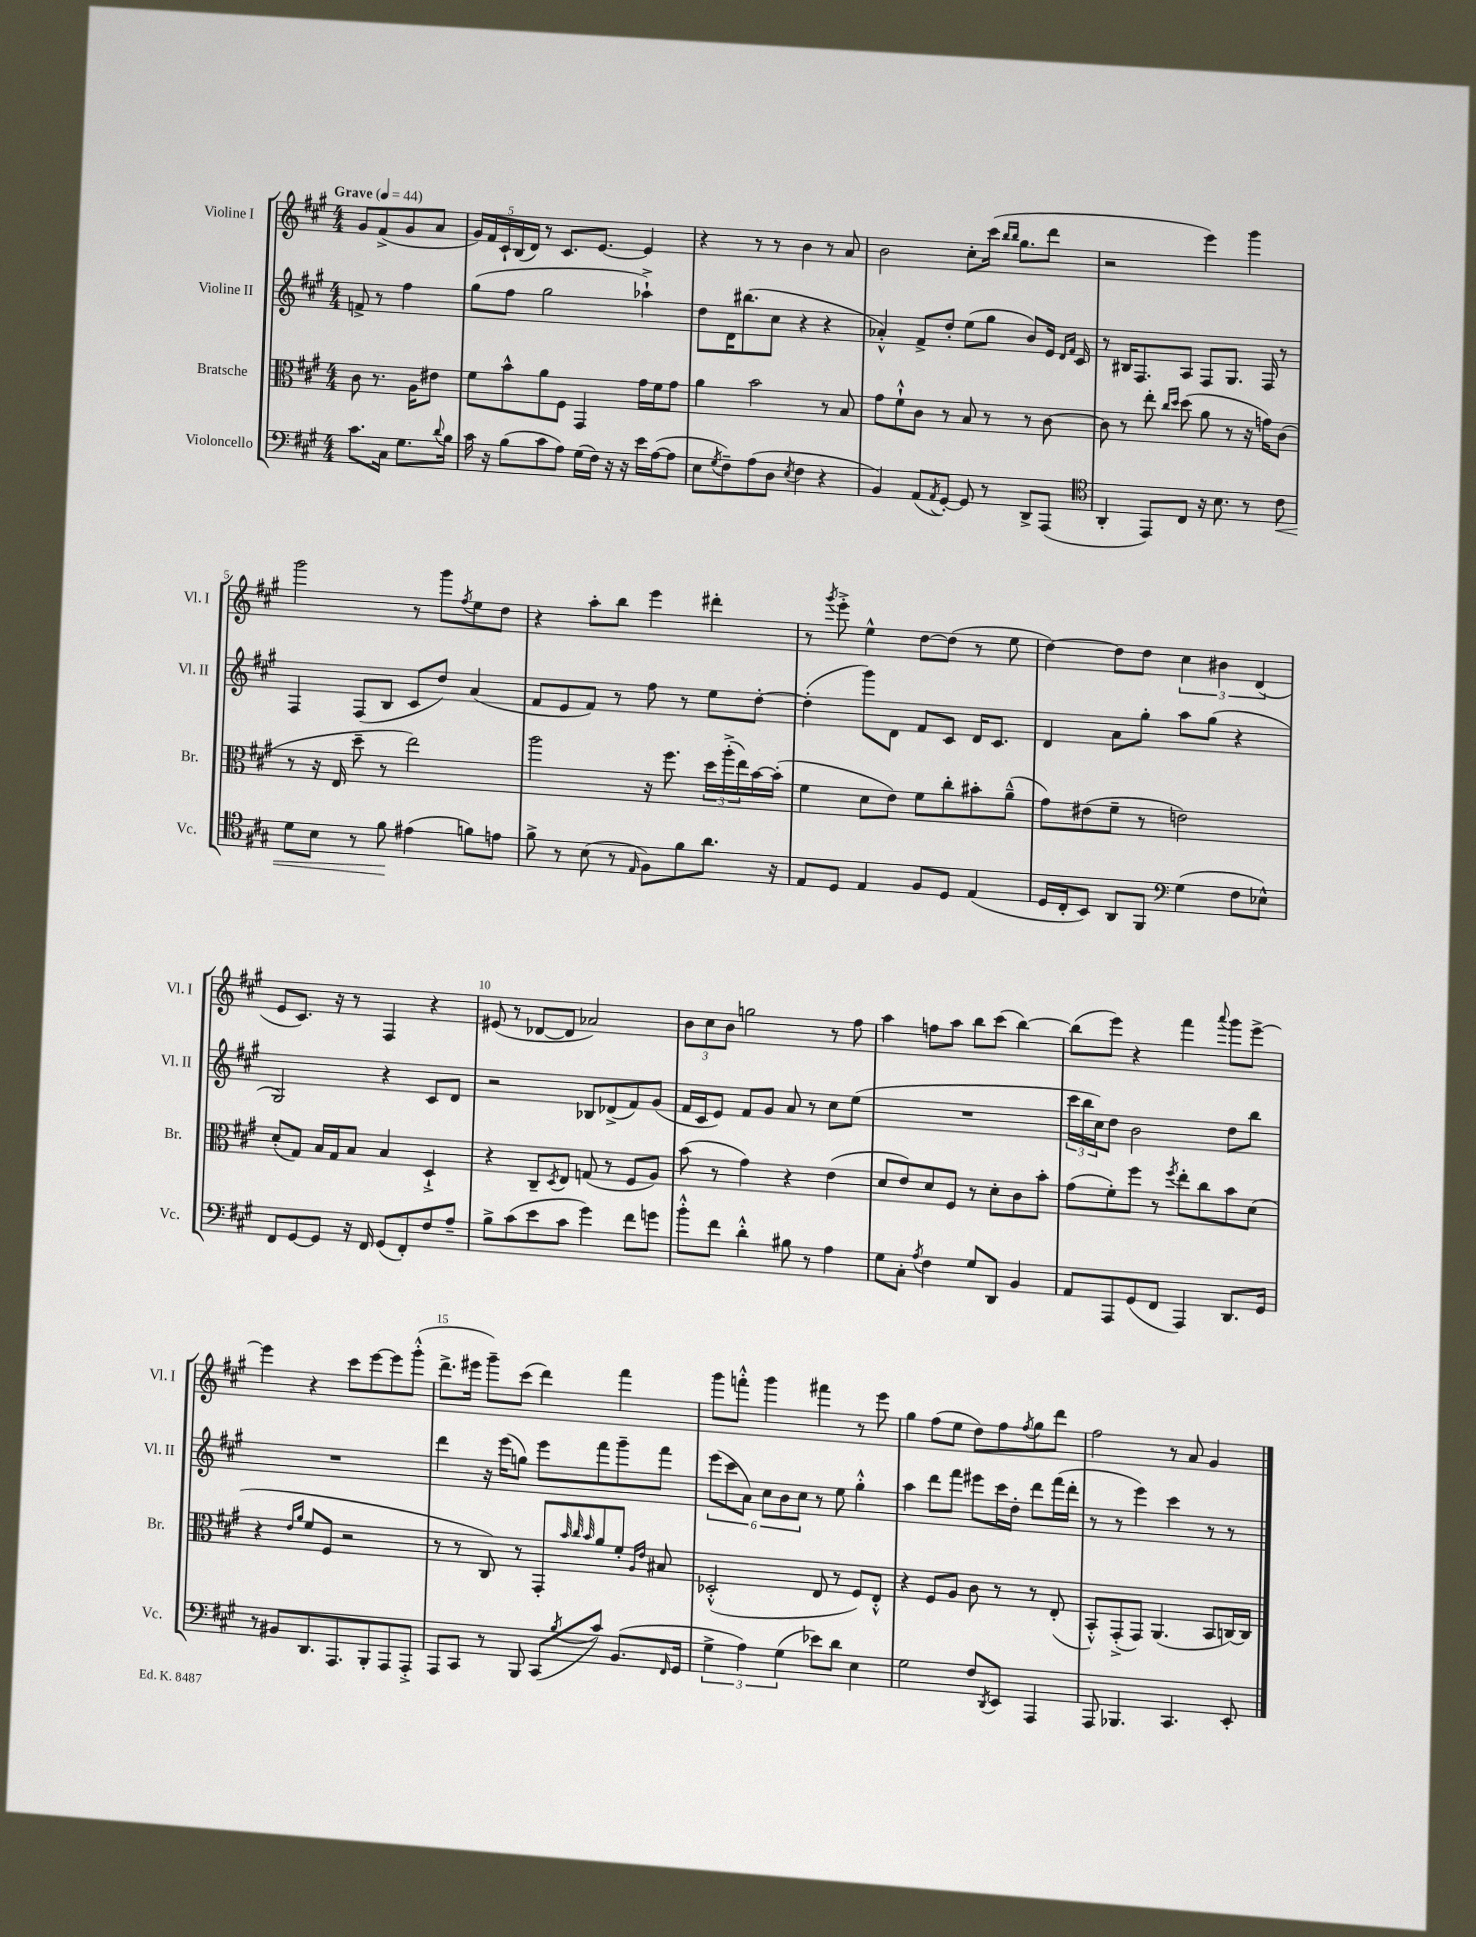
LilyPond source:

<<
\new StaffGroup <<
\new Staff = "s0" \with { instrumentName = "Violine I" shortInstrumentName = "Vl. I" } {
    \clef treble \key a \major \numericTimeSignature \time 4/4 \partial 2 \tempo "Grave" 4 = 44
    gis'8 fis'8->( gis'8 a'8 |
    \tuplet 5/4 { gis'16) fis'16 cis'16-! b16( d'16) } r8 cis'8. e'8.~ e'4 |
    r4 r8 r8 b'4 r8 a'8 |
    b'2 cis''8-. cis'''16( \grace { b''16 b''16 } gis''8. d'''8 |
    r2 e'''4) gis'''4 |
    gis'''2 r8 gis'''8 \acciaccatura { fis''8 } e''8 d''8 |
    r4 a''8-. b''8 e'''4 dis'''4-. |
    r8 \acciaccatura { gis'''8 } e'''8-.-> e''4-^ d''8~ d''8( r8 e''8 |
    d''4~) d''8 d''8 \tuplet 3/2 { cis''4 bis'4 d'4( } |
    e'8 cis'8.) r16 r8 fis4 r4 |
    eis'8( r8 des'8~ des'8 aes'2) |
    \tuplet 3/2 { b'8 cis''8 b'8 } g''2 r8 fis''8 |
    a''4 f''8 a''8 b''8 cis'''8( b''4~) |
    b''8( e'''8) r4 fis'''4 \appoggiatura { a'''8 } gis'''8 e'''8~-> |
    e'''4 r4 cis'''8 e'''8~ e'''8 gis'''8-.-^( |
    d'''8.-> eis'''16 gis'''8--) cis'''8( d'''4) fis'''4 |
    gis'''8 f'''8-.-^ gis'''4 fis'''4 r8 e'''8 |
    gis''4 fis''8( e''8 d''8) fis''8 \acciaccatura { fis''8 } gis''8 d'''8 |
    fis''2 r8 a'8 gis'4 \bar "|." |
}
\new Staff = "s1" \with { instrumentName = "Violine II" shortInstrumentName = "Vl. II" } {
    \clef treble \key a \major \numericTimeSignature \time 4/4 \partial 2
    f'8-> r8 fis''4 |
    gis''8( fis''8 gis''2 aes''4-!->) |
    d''8 d'16 bis''8.( cis''8 r4 r4 |
    aes'4-.-^) fis'8-> d''8-. e''8( gis''8 b'8) e'16 \grace { d'16 fis'16 } cis'16 |
    r8 bis16 fis8. a8 fis8 gis8. fis16 r8 |
    fis4 fis8( b8 cis'8 d''8) a'4( |
    fis'8 e'8 fis'8) r8 fis''8 r8 e''8 d''8~-. |
    d''4-.( gis'''8) d'8 fis'8 cis'8 d'16 cis'8. |
    d'4 a'8 gis''8-. a''8 gis''8( r4 |
    gis2) r4 cis'8 d'8 |
    r2 bes8 des'8->( fis'8) gis'8( |
    fis'16 cis'16 e'8) fis'8 gis'8 a'8 r8 cis''8 e''8( |
    R1 |
    \tuplet 3/2 { cis'''16 b''16 cis''16) } d''8 b'2 d''8 b''8 |
    R1 |
    d'''4 r16 e'''16( g''8) e'''8 fis'''8 gis'''8-- fis'''8 |
    \tuplet 6/4 { e'''8( cis'''8 a'8) cis''8 b'8 cis''8 } r8 e''8 gis''4-.-^ |
    a''4 d'''8 fis'''8 eis'''8 cis'''16 d''16-. d'''8 fis'''16( d'''16-. |
    r8 r8 e'''4) cis'''4 r8 r8 \bar "|." |
}
\new Staff = "s2" \with { instrumentName = "Bratsche" shortInstrumentName = "Br." } {
    \clef alto \key a \major \numericTimeSignature \time 4/4 \partial 2
    cis'8 r8. a16 eis'8 |
    fis'8 b'8-^ a'8 fis8 gis,4 gis'16 fis'16 gis'8 |
    a'4 b'2 r8 b8 |
    gis'8 fis'8-!-^ cis'8 r8 b8 r8 r8 cis'8~ |
    cis'8 r8 e''8-. \grace { cis''16 d''16 } d''8( a'8 r8 r16 g'16) cis'8( |
    r8 r16 e16 d''8-- r8 e''2) |
    a''2 r16 fis''8. \tuplet 3/2 { d''16 a''16-.->( e''16) } b'16~ b'16-.( |
    fis'4 d'8 e'8) fis'8 cis''8-. bis'8-. a'8---^( |
    gis'8) eis'8( fis'8-- r8 e'2) |
    d'8-.( gis8) b16 gis16 b8 b4 d4-!-> |
    r4 cis8-- \acciaccatura { d8 } e8 g8( r8 fis8 a8) |
    b'8( r8 gis'4) r4 e'4( |
    d'8 e'8) d'8 fis8 r8 d'8-. cis'8 b'8-. |
    gis'8( fis'8-.) fis''8 r8 \acciaccatura { fis''8 } e''8-. cis''8 b'8 d'8( |
    r4 \grace { e'16 a'16 } fis'8 fis8 r2 |
    r8 r8 cis8) r8 gis,8-. \grace { b'32 cis''32 b'32 } a'8 fis'8-. \grace { a16 e'16 } bis8 |
    des2-.-^( e8 r8 fis8) e8-.-^ |
    r4 fis8 a8 cis'8 r8 r8 e8-.( |
    b,8-.-^) gis,8-.->( gis,8) a,4.( b,8 c16~) c16 \bar "|." |
}
\new Staff = "s3" \with { instrumentName = "Violoncello" shortInstrumentName = "Vc." } {
    \clef bass \key a \major \numericTimeSignature \time 4/4 \partial 2
    cis'8. cis16 gis8. \appoggiatura { d'8 } b16 |
    cis'16 r16 b8( cis'8 a8) gis16( fis16) r16 r16 e'16 a16~( a8 |
    e8 \acciaccatura { gis8 } fis8--) a8( d8 \acciaccatura { e8 } fis4 r4 |
    b,4) a,8( \acciaccatura { a,8 } gis,8~-.) gis,8 r8 d,8-> a,,8( |
    \clef tenor a,4-. e,8) cis8 r16 b8. r8 cis'8\< |
    d'8 b8 r8 fis'8\! eis'4( f'8) e'8 |
    fis'8-> r8 b8( r8 \grace { e16 } fis8) fis'8 a'8. r16 |
    e8 d8 e4 fis8 d8 e4( |
    d16 cis16-. b,8) a,8 fis,8 \clef bass gis4( fis8 ees8-^) |
    fis,8 gis,8~ gis,8 r16 fis,16 gis,8( fis,8-.) fis8 a8-- |
    b8-> cis'8( e'8 cis'8 gis'4) fis'8 g'8 |
    b'8-.-^ fis'8 d'4-.-^ bis8 r8 a4 |
    gis8 cis8-. \acciaccatura { a8 } fis4 gis8 d,8 b,4 |
    a,8 a,,8 gis,8( fis,8 a,,4) d,8. gis,16 |
    r8 bis,8 d,8. a,,8. b,,8-. a,,8 a,,8-.-> |
    a,,8 cis,8 r8 b,,8 cis,8( \acciaccatura { b8 } cis'8) b,8.( \grace { fis,16 } gis,16 |
    \tuplet 3/2 { gis4-> a4) gis4( } ees'8) d'8 e4 |
    gis2 fis8 \acciaccatura { d,8 } e,8 a,,4 |
    a,,8 bes,,4. cis,4. e,8-. \bar "|." |
}
>>
>>
\layout { \context { \Score \override BarNumber.break-visibility = ##(#f #t #t) barNumberVisibility = #(every-nth-bar-number-visible 5) } }
